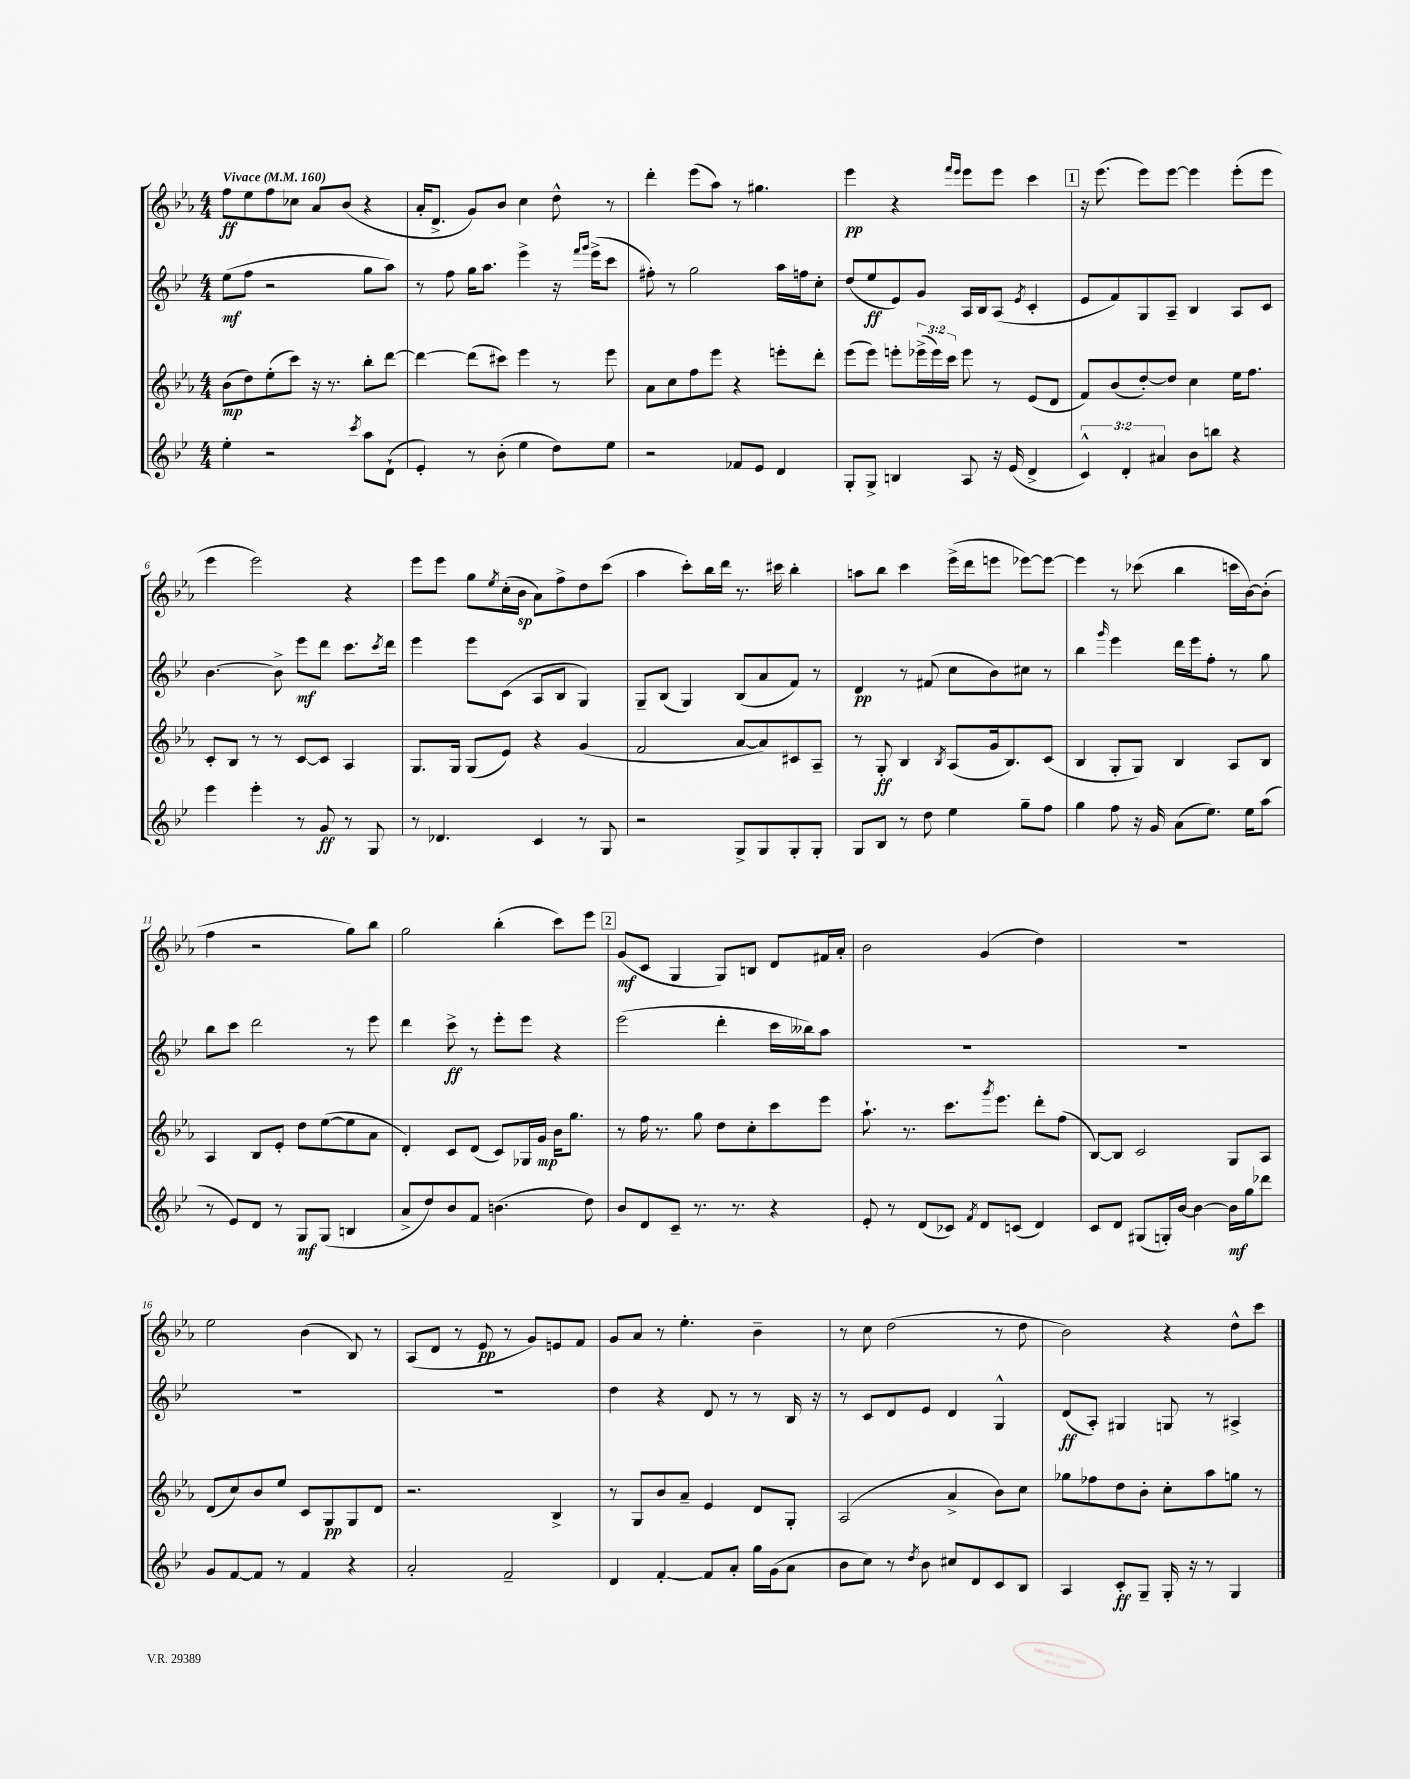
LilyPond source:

<<
\new StaffGroup <<
\new Staff = "s0" {
    \clef treble \key ees \major \numericTimeSignature \time 4/4 \tempo "Vivace" 4 = 160
    f''8\ff ees''8 f''8 ces''8 aes'8 bes'8( r4 |
    aes'16-. d'8.-> g'8) bes'8 c''4 d''8-^ r8 |
    d'''4-. ees'''8( aes''8) r8 gis''4. |
    ees'''4\pp r4 \grace { f'''16 ees'''16 } ees'''8 ees'''8 c'''4 |
    \mark \markup { \box "1" } r16 ees'''8.( ees'''8) ees'''8~ ees'''4 ees'''8-.( ees'''8 |
    ees'''4 ees'''2) r4 |
    ees'''8 ees'''8 g''8 \acciaccatura { ees''8 } c''16-.( bes'16\sp aes'8) f''8-> d''8 c'''8( |
    aes''4 c'''8-.) bes''16 d'''16 r8. cis'''16 bes''4-. |
    a''8 bes''8 c'''4 ees'''16->( d'''16 e'''8 ees'''8~) ees'''8~ |
    ees'''4 r8 ces'''8( bes''4 c'''16 bes'16~) bes'8-.( |
    f''4 r2 g''8) bes''8 |
    g''2 bes''4-.( c'''8) ees'''8 |
    \mark \markup { \box "2" } g'8\mf( c'8 g4 g8) b8 d'8 fis'16 aes'16-. |
    bes'2 g'4( d''4) |
    R1 |
    ees''2 bes'4( bes8) r8 |
    aes8( d'8 r8 ees'8\pp r8 g'8) e'8 f'8 |
    g'8 aes'8 r8 ees''4.-. bes'4-- |
    r8 c''8 d''2( r8 d''8 |
    bes'2) r4 d''8-^ c'''8 \bar "|." |
}
\new Staff = "s1" {
    \clef treble \key bes \major \numericTimeSignature \time 4/4
    ees''8\mf( f''8 r2 g''8 a''8) |
    r8 f''8 g''16 a''8. ees'''4-> r16 \grace { f'''16 g'''16 } ees'''16->( c'''8 |
    fis''8-.) r8 g''2 a''16 f''16 c''8-. |
    d''8( ees''8\ff ees'8) g'8 a16 bes16 a8( \acciaccatura { ees'8 } c'4-. |
    \mark \markup { \box "1" } ees'8 f'8) g8 a8-- bes4 a8 c'8 |
    bes'4.~ bes'8-> ees'''8\mf d'''8 c'''8. \acciaccatura { c'''8 } d'''16 |
    ees'''4 ees'''8 c'8( a8 bes8 g4) |
    g8-- bes8( g4) bes8( a'8 f'8) r8 |
    d'4\pp r8 fis'8( c''8 bes'8) cis''8 r8 |
    bes''4 \grace { g'''16 } ees'''4 d'''16 ees'''16 f''8-. r8 g''8 |
    bes''8 c'''8 d'''2 r8 ees'''8 |
    d'''4 c'''8->\ff r8 ees'''8-. ees'''8 r4 |
    \mark \markup { \box "2" } ees'''2( d'''4-. c'''16 beses''16) a''8 |
    R1 |
    R1 |
    R1 |
    R1 |
    d''4 r4 d'8 r8 r8 bes16 r16 |
    r8 c'8 d'8 ees'8 d'4 g4-^ |
    d'8\ff( a8-.) gis4 g8 r8 ais4-> \bar "|." |
}
\new Staff = "s2" {
    \clef treble \key ees \major \numericTimeSignature \time 4/4 \override Staff.TupletNumber.text = #tuplet-number::calc-fraction-text
    bes'8\mp( d''8) ees''8-.( c'''8) r16 r8. bes''8-. d'''8~ |
    d'''4~ d'''8( cis'''8) ees'''4 r8 ees'''8 |
    aes'8 c''8 f''8 ees'''8 r4 e'''8-. d'''8-. |
    ees'''8( ees'''8) e'''8-. \tuplet 3/2 { ees'''16->( ees'''16) c'''16 } ees'''8 r8 ees'8( d'8 |
    \mark \markup { \box "1" } f'8) bes'8( d''8~-.) d''8 c''4 ees''16 f''8. |
    c'8-. bes8 r8 r8 c'8~ c'8 aes4 |
    g8. g16 g8( ees'8) r4 g'4( |
    f'2 aes'8~ aes'8) cis'8 aes8-- |
    r8 g8-.\ff bes4 \acciaccatura { bes8 } aes8( g'16 bes8.) c'8( |
    bes4 g8-. g8) bes4 aes8 bes8 |
    aes4 bes8 ees'8-. d''8 ees''8~( ees''8 aes'8 |
    d'4-.) c'8 d'8( c'8) ges16 g'16\mp bes'16 g''8. |
    \mark \markup { \box "2" } r8 f''16 r8. g''8 d''8 c''8-. c'''8 ees'''8 |
    aes''8.-! r8. c'''8. \acciaccatura { g'''8 } ees'''8. d'''8-. f''8( |
    bes8~) bes8 c'2 g8 aes8 |
    d'8( c''8) bes'8 ees''8 c'8 g8\pp g8 d'8 |
    r2. bes4-> |
    r8 g8 bes'8 aes'8-- ees'4 d'8 g8-. |
    aes2( aes'4-> bes'8) c''8 |
    ges''8 fes''8 d''8 bes'8-. c''8-. aes''8 g''8 r8 \bar "|." |
}
\new Staff = "s3" {
    \clef treble \key bes \major \numericTimeSignature \time 4/4 \override Staff.TupletNumber.text = #tuplet-number::calc-fraction-text
    ees''4-. r2 \acciaccatura { c'''8 } a''8 d'8-!( |
    ees'4-.) r8 bes'8-.( ees''4 d''8) ees''8 |
    r2 fes'8 ees'8 d'4 |
    g8-. g8-> b4 a8 r16 ees'16( d'4-> |
    \mark \markup { \box "1" } \tuplet 3/2 { c'4-^) d'4-. ais'4 } bes'8 b''8 r4 |
    ees'''4 ees'''4-. r8 g'8\ff r8 g8 |
    r8 des'4. c'4 r8 g8 |
    r2 g8-> g8 g8-. g8-. |
    g8 bes8 r8 d''8 ees''4 g''8-- f''8 |
    g''4 f''8 r16 g'16 a'8( ees''8.) ees''16 a''8( |
    r8 ees'8) d'8 r8 g8\mf g8( b4 |
    a'8-> d''8) bes'8 f'8 b'4.( d''8) |
    \mark \markup { \box "2" } bes'8 d'8 c'8-- r8. r8. r4 |
    ees'8-. r8 d'8( ces'8) \acciaccatura { f'8 } d'8 c'8( d'4) |
    c'8 d'8 gis8( g16-.) bes'16~ bes'4~ bes'16\mf g''16 des'''8 |
    g'8 f'8~ f'8 r8 f'4 r4 |
    a'2-. f'2-- |
    d'4 f'4~-. f'8 a'8-. g''16 g'16( a'8 |
    bes'8 c''8) r8 \acciaccatura { d''8 } bes'8 cis''8 d'8 c'8 bes8 |
    a4 c'8-.\ff g8-- g16-. r16 r8 g4 \bar "|." |
}
>>
>>
